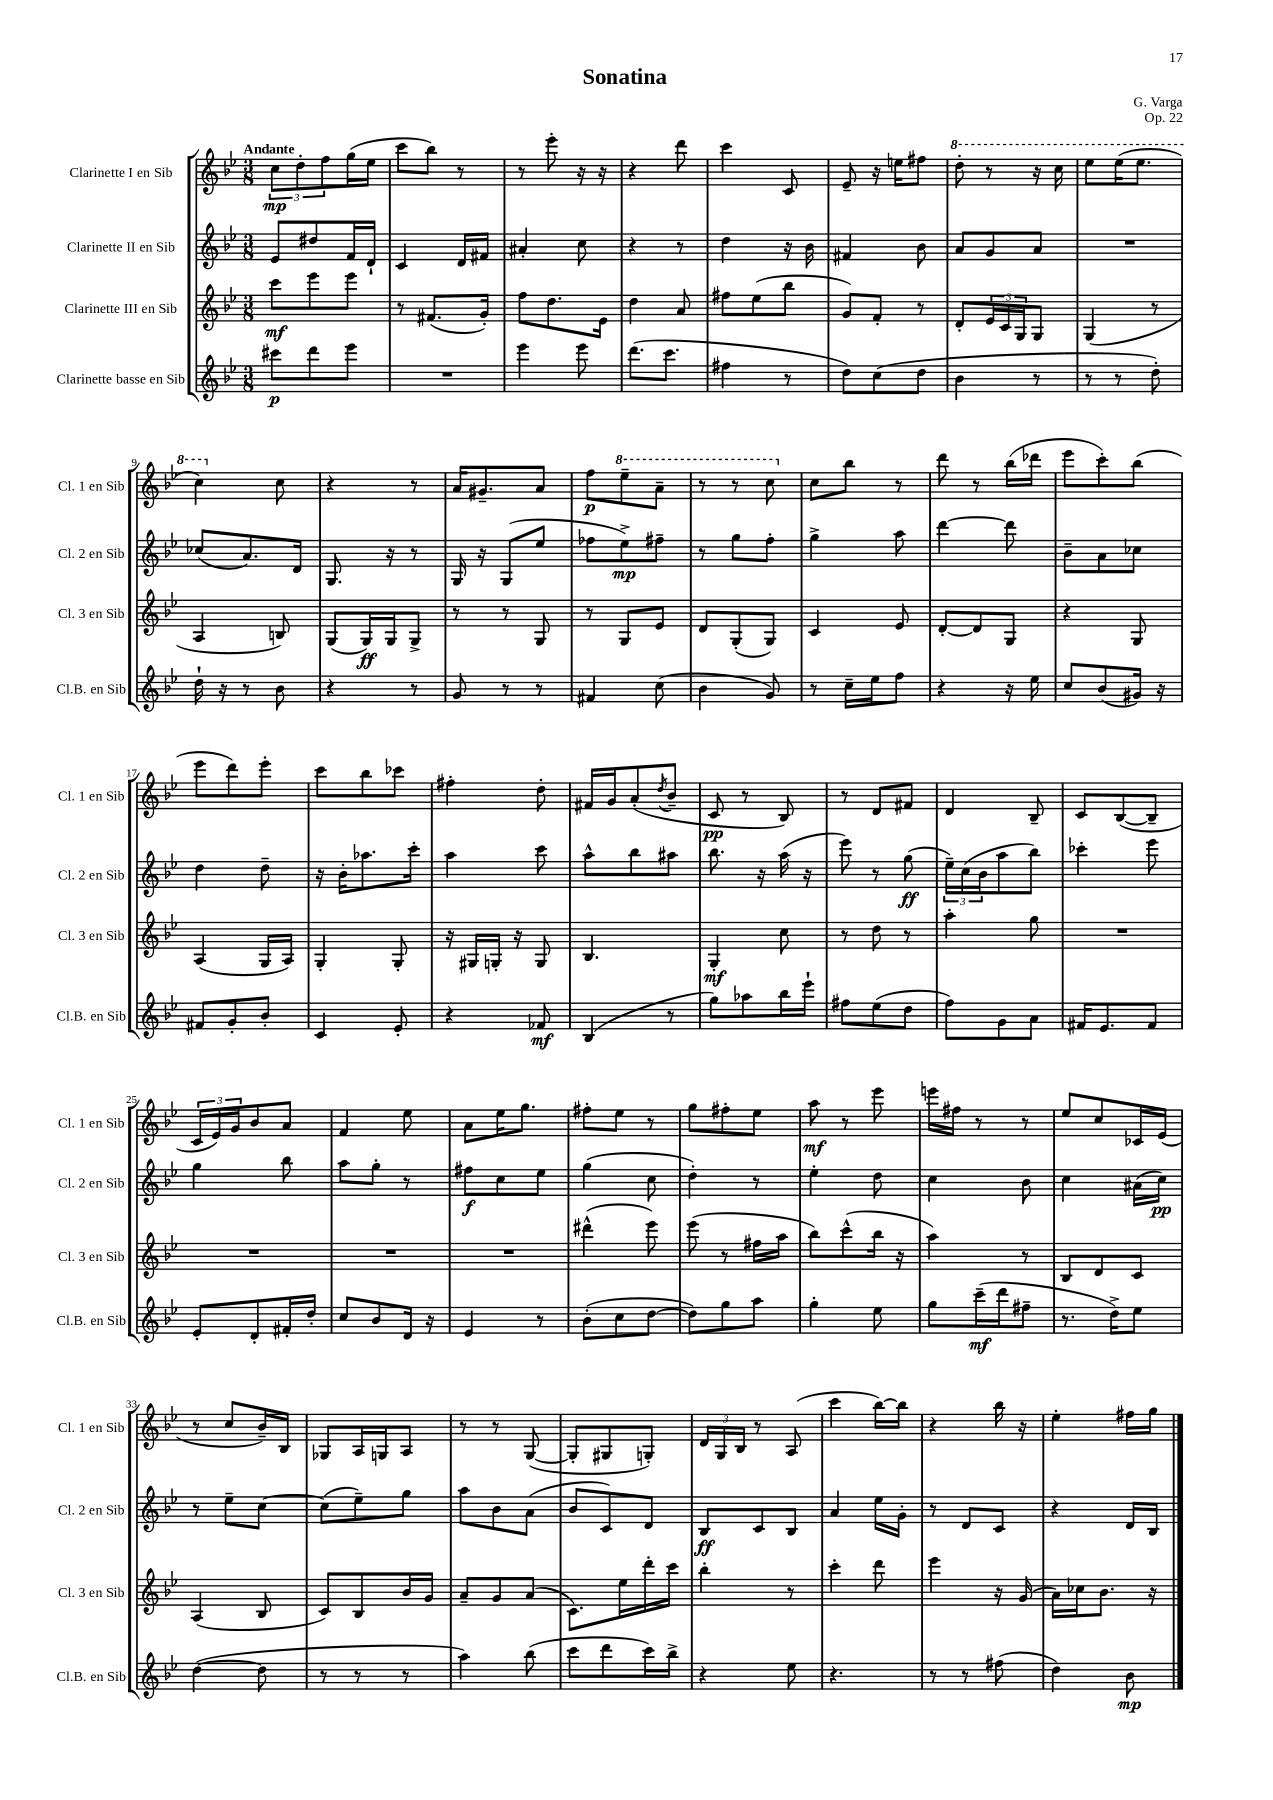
\header { title = "Sonatina" composer = "G. Varga" opus = "Op. 22" }
<<
\new StaffGroup <<
\new Staff = "s0" \with { instrumentName = "Clarinette I en Sib" shortInstrumentName = "Cl. 1 en Sib" } {
    \clef treble \key bes \major \numericTimeSignature \time 3/8 \tempo "Andante"
    \tuplet 3/2 { c''8\mp d''8-. f''8 } g''16( ees''16 |
    c'''8 bes''8) r8 |
    r8 ees'''8-. r16 r16 |
    r4 d'''8 |
    c'''4 c'8 |
    ees'8-- r16 e''16 fis''8 |
    \ottava #1 d'''8-. r8 r16 c'''16 |
    ees'''8 ees'''16( ees'''8. |
    c'''4) \ottava #0 c''8 |
    r4 r8 |
    a'16 gis'8.-- a'8 |
    f''8\p \ottava #1 ees'''8-- a''8-- |
    r8 r8 c'''8 \ottava #0 |
    c''8 bes''8 r8 |
    d'''8 r8 bes''16( des'''16 |
    ees'''8 c'''8-.) bes''8( |
    ees'''8 d'''8) ees'''8-. |
    c'''8 bes''8 ces'''8 |
    fis''4-. d''8-. |
    fis'16 g'16 a'8-.( \acciaccatura { d''8 } bes'8-- |
    c'8\pp r8 bes8) |
    r8 d'8 fis'8 |
    d'4 bes8-- |
    c'8 bes8~( bes8-- |
    \tuplet 3/2 { c'16 ees'16) g'16 } bes'8 a'8 |
    f'4 ees''8 |
    a'8 ees''16 g''8. |
    fis''8-. ees''8 r8 |
    g''8 fis''8-. ees''8 |
    a''8\mf r8 ees'''8 |
    e'''16 fis''16 r8 r8 |
    ees''8 c''8 ces'16 ees'16( |
    r8 c''8 bes'16--) bes16 |
    ges8 a16 g16 a8 |
    r8 r8 g8~( |
    g8-. gis8 g8-.) |
    \tuplet 3/2 { d'16 g16 bes16 } r8 a8( |
    c'''4 bes''16~) bes''16 |
    r4 bes''16 r16 |
    ees''4-. fis''16 g''16 \bar "|." |
}
\new Staff = "s1" \with { instrumentName = "Clarinette II en Sib" shortInstrumentName = "Cl. 2 en Sib" } {
    \clef treble \key bes \major \numericTimeSignature \time 3/8
    ees'8 dis''8 f'16 d'16-! |
    c'4 d'16 fis'16 |
    ais'4-. c''8 |
    r4 r8 |
    d''4 r16 bes'16 |
    fis'4 bes'8 |
    a'8 g'8 a'8 |
    R4. |
    ces''8( a'8.) d'16 |
    g8. r16 r8 |
    g16 r16 g8( ees''8 |
    fes''8 ees''8->\mp) fis''8-- |
    r8 g''8 f''8-. |
    g''4-> a''8 |
    d'''4~ d'''8 |
    bes'8-- a'8 ces''8 |
    d''4 d''8-- |
    r16 bes'16-. aes''8. c'''16-. |
    a''4 c'''8 |
    a''8-^ bes''8 ais''8 |
    bes''8. r16 a''16( r16 |
    ees'''8) r8 g''8\ff( |
    \tuplet 3/2 { ees''16--) c''16( bes'16 } a''8 bes''8) |
    ces'''4-. ees'''8 |
    g''4 bes''8 |
    a''8 g''8-. r8 |
    fis''8\f c''8 ees''8 |
    g''4( c''8 |
    d''4-.) r8 |
    ees''4-. d''8 |
    c''4 bes'8 |
    c''4 ais'16( c''16\pp) |
    r8 ees''8-- c''8~ |
    c''8( ees''8--) g''8 |
    a''8 bes'8 a'8( |
    bes'8 c'8) d'8 |
    bes8\ff c'8 bes8 |
    a'4 ees''16 g'16-. |
    r8 d'8 c'8 |
    r4 d'16 bes16 \bar "|." |
}
\new Staff = "s2" \with { instrumentName = "Clarinette III en Sib" shortInstrumentName = "Cl. 3 en Sib" } {
    \clef treble \key bes \major \numericTimeSignature \time 3/8
    c'''8\mf ees'''8 ees'''8 |
    r8 fis'8.( g'16-.) |
    f''8 d''8. ees'16 |
    d''4 a'8 |
    fis''8 ees''8( bes''8 |
    g'8) f'8-. r8 |
    d'8-. \tuplet 3/2 { ees'16 c'16 g16 } g8 |
    g4( r8 |
    a4 b8) |
    g8( g16\ff) g16 g8-> |
    r8 r8 g8 |
    r8 g8 ees'8 |
    d'8 g8-.( g8) |
    c'4 ees'8 |
    d'8~-. d'8 g8 |
    r4 g8 |
    a4( g16 a16) |
    g4-. g8-. |
    r16 gis16 g16-. r16 g8 |
    bes4. |
    g4-.\mf c''8 |
    r8 d''8 r8 |
    a''4-. g''8 |
    R4. |
    R4. |
    R4. |
    R4. |
    dis'''4-^( ees'''8) |
    ees'''8( r8 fis''16 a''16 |
    bes''8) c'''8-^( bes''16 r16 |
    a''4) r8 |
    bes8 d'8 c'8 |
    a4( bes8 |
    c'8) bes8 bes'16 g'16 |
    a'8-- g'8 a'8( |
    c'8.) ees''16 d'''16-. c'''16 |
    bes''4-. r8 |
    c'''4-. d'''8 |
    ees'''4 r16 g'16( |
    a'16) ces''16 bes'8. r16 \bar "|." |
}
\new Staff = "s3" \with { instrumentName = "Clarinette basse en Sib" shortInstrumentName = "Cl.B. en Sib" } {
    \clef treble \key bes \major \numericTimeSignature \time 3/8
    cis'''8\p d'''8 ees'''8 |
    R4. |
    ees'''4 ees'''8 |
    d'''8.( c'''8. |
    fis''4 r8 |
    d''8) c''8( d''8 |
    bes'4 r8 |
    r8 r8 d''8-.) |
    d''16-! r16 r8 bes'8 |
    r4 r8 |
    g'8 r8 r8 |
    fis'4 c''8( |
    bes'4 g'8) |
    r8 c''16-- ees''16 f''8 |
    r4 r16 ees''16 |
    c''8 bes'8( gis'16) r16 |
    fis'8 g'8-. bes'8-. |
    c'4 ees'8-. |
    r4 fes'8\mf |
    bes4( r8 |
    g''8) aes''8 bes''16 ees'''16-! |
    fis''8 ees''8( d''8 |
    f''8) g'8 a'8 |
    fis'16 ees'8. fis'8 |
    ees'8-. d'8-. fis'16-. d''16-. |
    c''8 bes'8 d'16 r16 |
    ees'4 r8 |
    bes'8-.( c''8 d''8~ |
    d''8) g''8 a''8 |
    g''4-. ees''8 |
    g''8 c'''16--\mf( d'''16 fis''8-- |
    r8. d''16->) ees''8 |
    d''4~( d''8 |
    r8 r8 r8 |
    a''4) bes''8( |
    c'''8 d'''8 c'''16) bes''16-> |
    r4 ees''8 |
    r4. |
    r8 r8 fis''8( |
    d''4) bes'8\mp \bar "|." |
}
>>
>>
